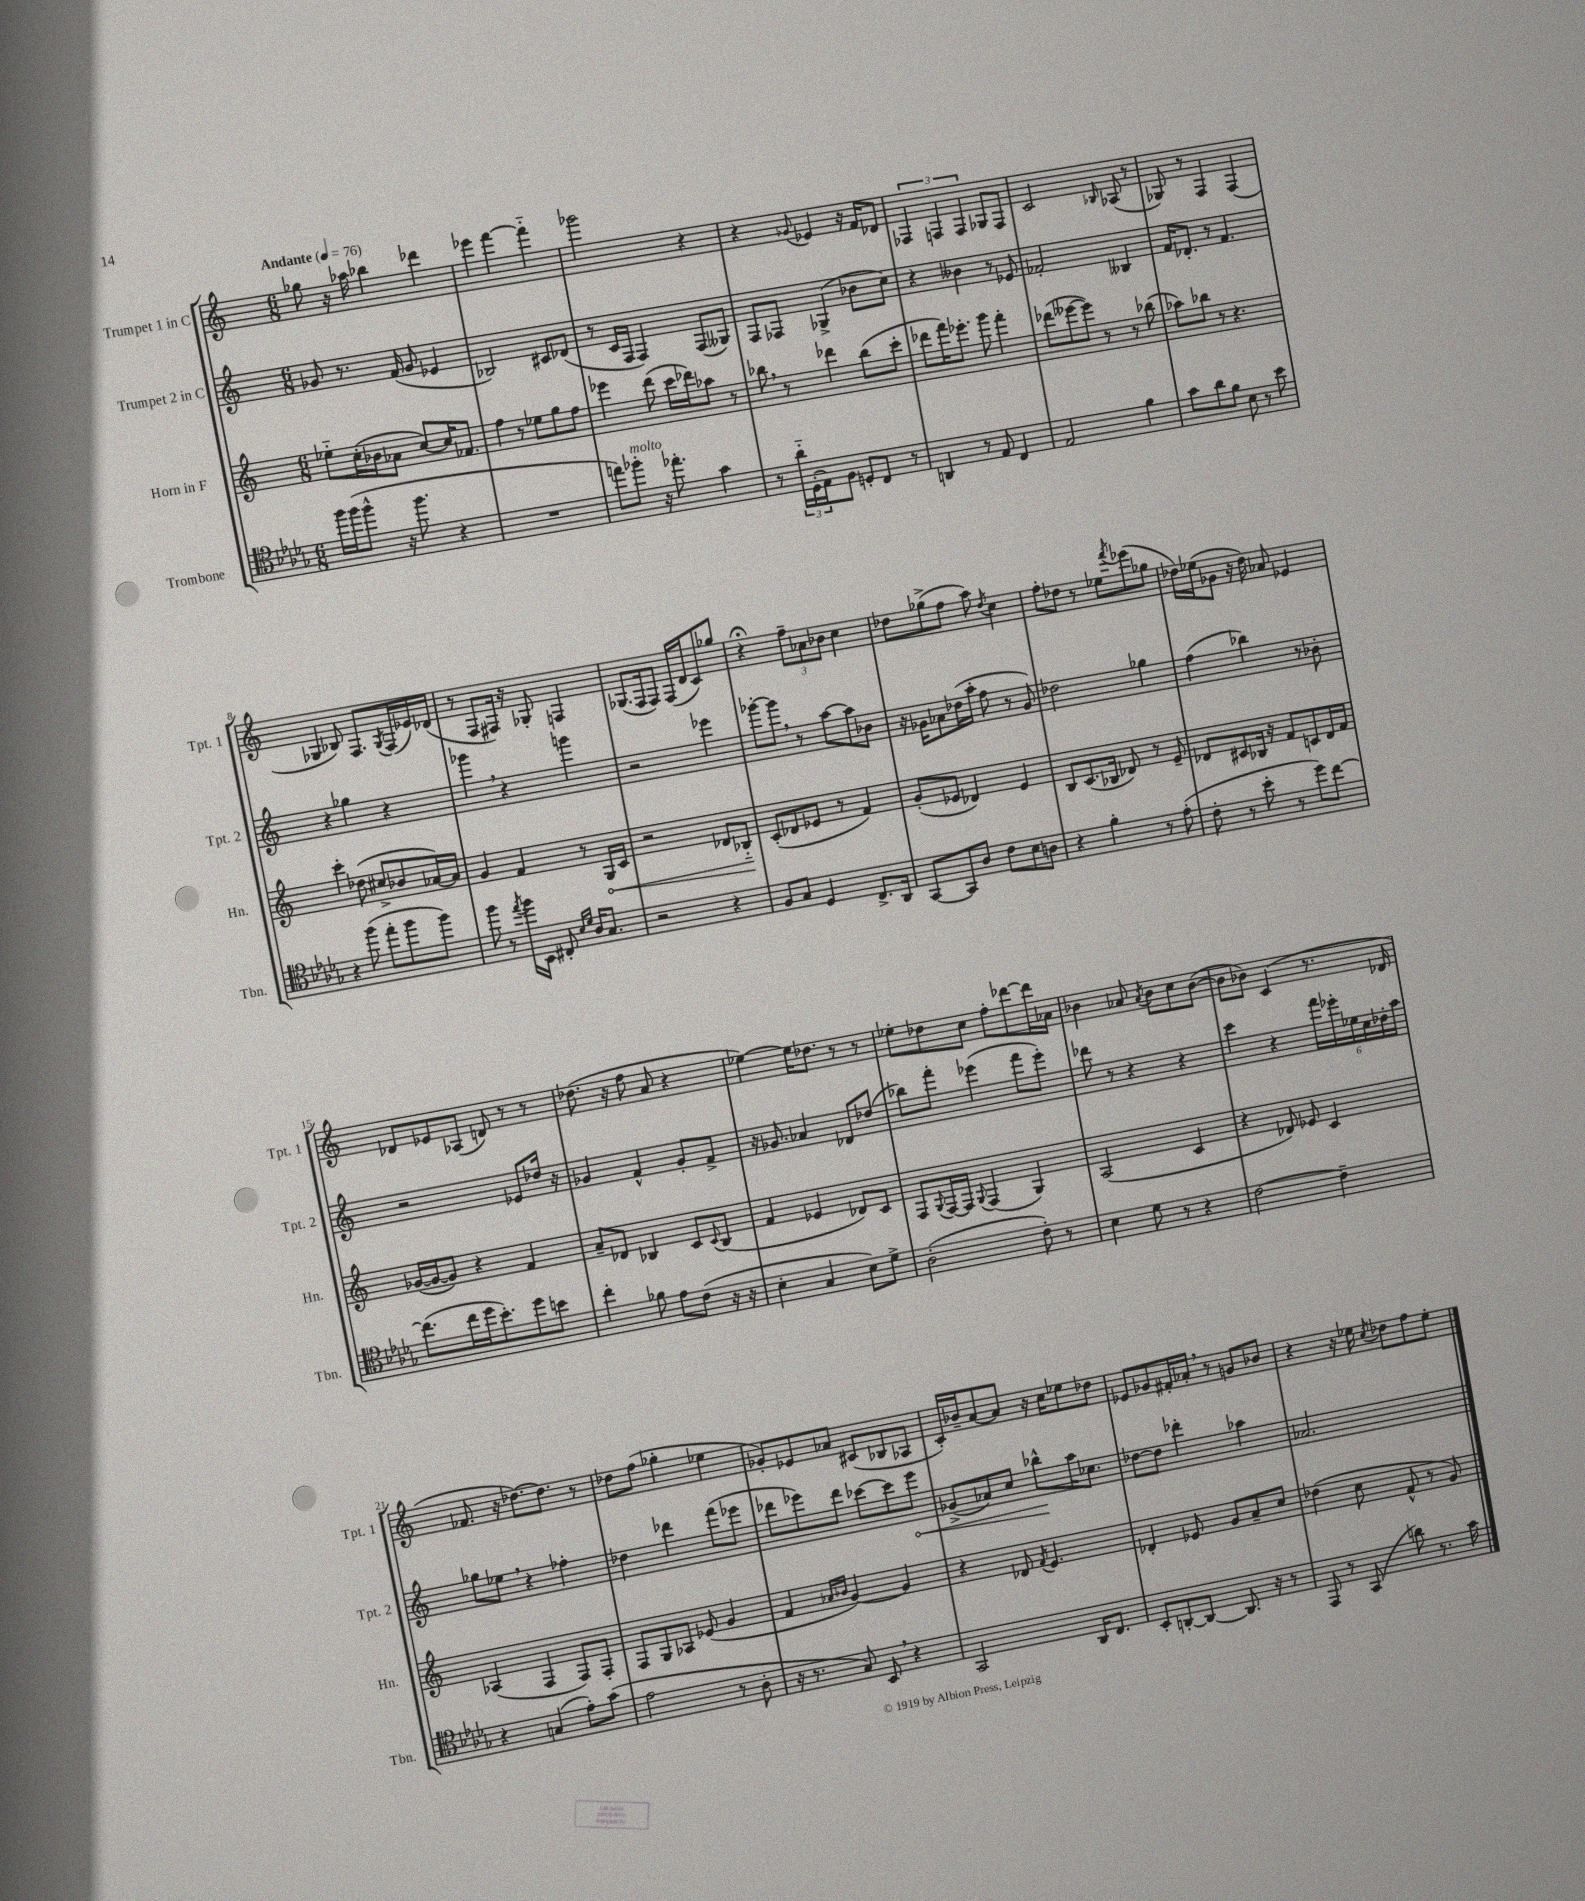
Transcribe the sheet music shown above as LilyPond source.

<<
\new StaffGroup <<
\new Staff = "s0" \with { instrumentName = "Trumpet 1 in C" shortInstrumentName = "Tpt. 1" } {
    \clef treble \key c \major \numericTimeSignature \time 6/8 \tempo "Andante" 4 = 76
    ges''8 r16 aes''16 bes''4 des'''4 |
    ees'''4 f'''4~ f'''4-_ |
    ges'''2 r4 |
    r4 \appoggiatura { ges'8 } ees'4 r16 f'16 des'8 |
    \tuplet 3/2 { fes4 f4 f4 } ges8 f8 |
    c'2 \grace { bes16 } aes8( r8 |
    ges8) r8 f4 f4( |
    ges4 bes8) f8. \acciaccatura { ges8 } f16( ees'16) des'16( |
    r8 f8 fis16) r16 ges8-. f4 |
    ges8.( f16 f8) f16( d'16 c'8) ges''8 |
    r4\fermata \tuplet 3/2 { f''8-- aes'8 bes'8 } c''4 |
    des''8 ges''8->( f''8 a''8) \acciaccatura { des''8 } c''4 |
    f''8-. des''8 r8 ees''8 \acciaccatura { f'''8 } ees'''8( ges''8 |
    des''16) ees''16( ges'8 r16 des''16) aes'8 ees'4 |
    des'8 ees'8 aes8( d'8) r8 r8 |
    des''8.( r16 f''8 a'8 r4 |
    ees''4~) ees''16 des''8. r8 r8 |
    ees''8-. des''8 c''8 f''8-. des'''8~ des'''16 aes'16 |
    bes'4 aes'8 \acciaccatura { aes'8 } bes'8 c''8 bes'8~( |
    bes'8 bes'8) c'4( r8. des'16 |
    fes'8. r16 des''8.~) des''8. r8 |
    des''8 f''8( ges''4-. ees''4 |
    ges'8-.) ees'8 aes'8 cis'8( bes8 aes8 |
    c'16-.) bes'16-- a'8~ a'8 r16 c''16 ees''8 des''8 |
    ees'8 ges'8 fis'16-. aes'16-. \breathe r8 g'8 bes'8 |
    r4 r16 ees''16 \acciaccatura { c''8 } des''8 f''8 ees''8-. \bar "|." |
}
\new Staff = "s1" \with { instrumentName = "Trumpet 2 in C" shortInstrumentName = "Tpt. 2" } {
    \clef treble \key c \major \numericTimeSignature \time 6/8
    ges'8 r8. f'16( ges'8 ees'4 |
    bes2) cis'8 des'8( |
    r8 c'16 f16 f4) f8( geses8) |
    f8 fes8 ges4->( bes'8 c''8) |
    r4 beses'4 r8 ees'8 |
    fes'2-. beses4 |
    f'16 des'8.-. r8 f'4. |
    r4 ges''4 r4 |
    ges'''4 \breathe r4 g'''4 |
    r2 ees'''4 |
    ges'''8~-. ges'''8 \breathe r8 a''8~ a''8 bes'8 |
    r16 ges'16 aes'8 des''16( a''16-. f''8 r8 ges'8) |
    des''2 ges''4 |
    f''4( bes''4) r8 bes'8-. |
    r2 ees'8 des''16 r16 |
    ges'4 f'4-^ ges'8-. f'8-> |
    r16 ges'8. aes'4 des'8 des''8( |
    bes''8) f'''8-. ees'''4( f'''8 ees'''8-.) |
    des'''8 r8 r4 r4 |
    c'''4 r4 \tuplet 6/4 { f'''16 ees'''16-. ees''16 c''16 des''16-. a''16 } |
    ges''8 ees''8 \breathe r4 fes''4-. |
    des''4 des'''4 f'''8( ees'''8 |
    des'''8 ees'''8) des'''8 ces'''8~ ces'''8 \once \override Hairpin.circled-tip = ##t ees'''8\< |
    ges'8->( aes'8) c''8 bes''8-^\! a''16 ces''8. |
    des''8~ des''8 des'''4-. aes''4 |
    aes'2. \bar "|." |
}
\new Staff = "s2" \with { instrumentName = "Horn in F" shortInstrumentName = "Hn." } {
    \clef treble \key c \major \numericTimeSignature \time 6/8
    ees''8-_ c''16-.( bes'16 aes'8 c''8~) c''16 fes'8. |
    f''4 r8 ees''8 g''8 f''8 |
    ees'''4 d'''8( c'''16 des'''16) aes''8 r8 |
    bes''8 \breathe r8 des'''4 bes''8( c'''8-. |
    des'''8 f'''16) ees'''8.-. g'''8 f'''4-. |
    des'''8( eeses'''8~ eeses'''8) r8 r8 bes''8( |
    aes''8) bes''8 r8 r4. |
    c'''4-. des''8( cis''8-> bes'8 aes'16~) aes'16 |
    g'4 f'4 r8 \once \override Hairpin.circled-tip = ##t g16\< c'16 |
    r2 des'8 bes8-_\! |
    c'8-.( des'8 ees'8 r8 f'4) |
    g'8-.( ees'8 des'4) ees'4 |
    b8 c'8.( bes16 des'8) r8 e'8-- |
    des'8 cis'8 bes16 r16 f'8 c'8 des'16 f'16 |
    ges'16~( ges'16~ ges'8) r4 f'4 |
    a'8-- des'8 bes4 c'8 \appoggiatura { c'8 } bes8( |
    f'4 ees'4 des'8) c'8 |
    f8 \appoggiatura { g8 } f16~ f16 \appoggiatura { g8 } f4( g4) |
    a2( c'4 |
    r4 des'8) ees'8 c'4 |
    aes4( f4 f8) f8-. |
    f8 g8 aes8 ees'8( g'4 |
    f'4 \grace { aes'16 bes'16 } g'4~) g'4 |
    r4 des'8 \acciaccatura { f'8 } e'4. |
    des'4-. ees'8 g'8 a'8-- c''8 |
    des''4( c''8 f'8-^ r8 g'8) \bar "|." |
}
\new Staff = "s3" \with { instrumentName = "Trombone" shortInstrumentName = "Tbn." } {
    \clef tenor \key des \major \numericTimeSignature \time 6/8
    f''16 f''16( f''8-^ r16 f''8. r4 |
    R2. |
    e''8) fes''8-.^\markup { \italic "molto" } r16 ees''8.-. ges'4 |
    r8 \tuplet 3/2 { aes'16-_ des16-.( ees16) } f8 d8-. c8 r8 |
    a,4 r8 ees8 c4 |
    ees2 f'4 |
    ges'8 aes'8 f'8 bes8 r8 bes'8 |
    r4 f''8( ees''8-. f''8 f''8) |
    f''8 r8 \acciaccatura { ees''8 } f''16 bes,16 cis8-. \grace { bes16 des'16 } aes16 ges8. |
    r2 r4 |
    f8 ges8 des4 c8.-> aes,16 |
    ges,8~ ges,8 aes8 c'8 bes8 a8 |
    r4 f'4-. r8 ees'8-.( |
    c'8-. r8 bes'8-. r8 des''8) c''8~ |
    c''8.( c''16 des''16 bes'8.-.) des''8 b'8 |
    c''4-. fes'8 ees'8 c'8( r16 r16 |
    bes4-. ges4 bes8) des'8-> |
    aes2-.( c'8-.) r8 |
    bes4 des'8 r8 r4 |
    c'2~ c'4-- |
    r4 g4( ees'8-.) ges'8( |
    ees'2 r8 aes8-. |
    r16 r8. ges8) bes,8 \breathe r4 |
    ges,2 aes,16 c8. |
    bes,8-. a,8~-. a,8~ a,8. r16 r8 |
    ees,8 r8 ges,8( a'8) r8. ges'16 \bar "|." |
}
>>
>>
